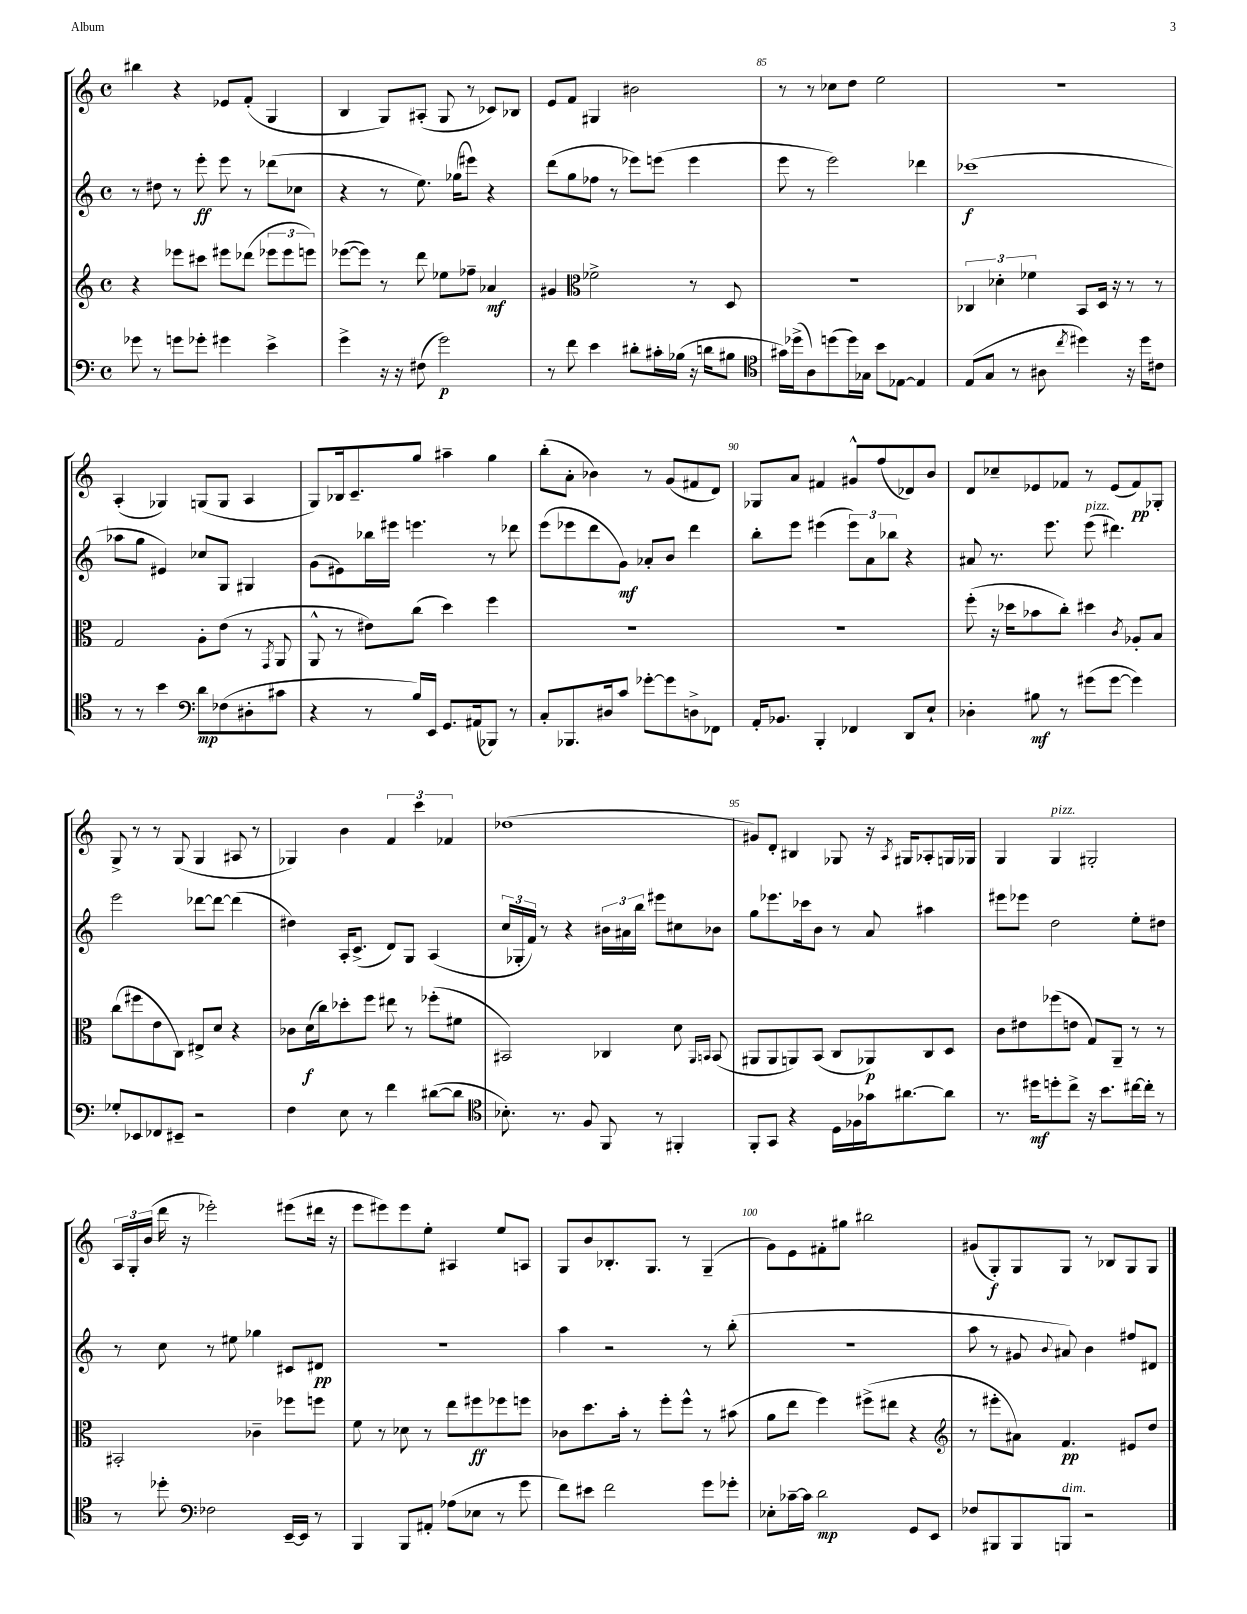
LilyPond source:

<<
\new StaffGroup <<
\new Staff = "s0" {
    \clef treble \key c \major \defaultTimeSignature \time 4/4
    \autoBeamOff bis''4 r4 ees'8[ f'8]-.( g4 |
    b4 g8[) ais8]-.( g8 r8 ces'8[) bes8] |
    e'8[ f'8] gis4 bis'2 |
    r8 r8 ces''8[ d''8] e''2 |
    r1 |
    a4-.( ges4) g8[( g8] a4 |
    g8[) bes16 c'8.-- g''8] ais''4-- g''4 |
    b''8[-.( a'8]-. bes'4) r8 g'8[( fis'8 d'8]) |
    ges8[ a'8] fis'4 gis'8[-^ f''8( des'8) b'8] |
    d'8[ ces''8-- ees'8 fes'8] r8 ees'8[( fes'8\pp) ges8]-. |
    g8-> r8 r8 g8( g4 ais8 r8 |
    ges4) b'4 \tuplet 3/2 { f'4 c'''4 fes'4 } |
    des''1( |
    gis'8[) d'8]-. bis4 ges8 r16 \acciaccatura { a8 } gis16[ aes8-. g16 ges16] |
    g4 g4^\markup { \italic "pizz." } gis2-. |
    \tuplet 3/2 { a16[ g16-. b'16]( } d'''16 r16 ees'''2-.) eis'''8[( dis'''16] r16 |
    e'''8[ eis'''8) eis'''8 e''8]-. ais4 e''8[ a8] |
    g8[ b'8 bes8.-. g8.] r8 g4--( |
    g'8[) e'8 fis'8-. gis''8] bis''2 |
    gis'8[( g8-.\f) g8 g8] r8 bes8[ g8 g8] \bar "|." |
}
\new Staff = "s1" {
    \clef treble \key c \major \defaultTimeSignature \time 4/4
    \autoBeamOff r8 dis''8 r8 e'''8-.\ff e'''8 r8 des'''8[( ces''8] |
    r4 r8 e''8.) ges''16[( eis'''8]) r4 |
    d'''8[( g''8 fes''8] r8 ees'''8[) e'''8]( e'''4 |
    e'''8 r8 e'''2) des'''4 |
    ces'''1\f( |
    aes''8[ g''8] eis'4) ces''8[ g8] gis4 |
    g'8[( eis'8) bes''16 eis'''16] e'''4. r8 des'''8 |
    e'''8[( ees'''8 d'''8 g'8]\mf) aes'8[-. b'8] d'''4 |
    b''8[-. e'''8] eis'''4( \tuplet 3/2 { eis'''8[) a'8 bes''8] } r4 |
    ais'8 r8. e'''8. e'''8^\markup { \italic "pizz." }( dis'''4.) |
    e'''2 des'''8[~ des'''8]~ des'''4( |
    dis''4) a16[-. c'8.]->( d'8[) g8] a4( |
    \tuplet 3/2 { c''16[ ges16-. f'16]) } r8 r4 \tuplet 3/2 { bis'16[ ais'16 b''16] } eis'''8[ cis''8 bes'8] |
    g''8[ ees'''8. ces'''16 b'8] r8 a'8 ais''4 |
    eis'''8[ ees'''8] d''2 e''8[-. dis''8] |
    r8 c''8 r8 eis''8 ges''4 cis'8[ dis'8]\pp |
    R1 |
    a''4 r2 r8 b''8-.( |
    R1 |
    a''8 r8 gis'8 \appoggiatura { b'8 } ais'8) b'4 fis''8[ dis'8] \bar "|." |
}
\new Staff = "s2" {
    \clef treble \key c \major \defaultTimeSignature \time 4/4
    \autoBeamOff r4 ees'''8[ cis'''8] eis'''8[ des'''8]( \tuplet 3/2 { ees'''8[ ees'''8 e'''8]) } |
    ees'''8[~( ees'''8]) r8 d'''8 ees''8[ fes''8]-- aes'4\mf |
    gis'4 \clef alto fes'2-> r8 d8 |
    R1 |
    \tuplet 3/2 { ces4 des'4-. fes'4 } b,8[ d16] r16 r8 r8 |
    g2 a8[-. e'8]( r8 \acciaccatura { g,8 } a,8 |
    a,8-^ r8 eis'8[) c''8]( d''4) f''4 |
    R1 |
    R1 |
    f''8-.( r16 des''16[ bes'8 c''8]-.) dis''4 \acciaccatura { c'8 } aes8[-. b8] |
    c''8[( fis''8 e'8 c8]) eis8[-> d'8] r4 |
    ces'8[ d'16\f( c''16) des''8-. f''8] eis''8 r8 fes''8[-.( fis'8] |
    bis,2) ces4 d'8 \grace { a,16[ b,16] } b,8( |
    ais,8[ ais,8 a,8) b,8]( c8[ aes,8\p) c8 d8] |
    c'8[ eis'8 fes''8( e'8] g8[) a,8]-- r8 r8 |
    bis,2-. ces'4-- fes''8[ f''8] |
    f'8 r8 des'8 r8 e''8[ fis''8\ff fes''8 f''8] |
    ces'8[ d''8. b'16]-. r8 f''8[-. f''8]-^ r8 bis'8( |
    a'8[ e''8] f''4) fis''8[->( eis''8] r4 |
    \clef treble r8 eis'''8[-. ais'8]) f'4.\pp eis'8[ d''8] \bar "|." |
}
\new Staff = "s3" {
    \clef bass \key c \major \defaultTimeSignature \time 4/4
    \autoBeamOff ges'8 r8 g'8[ ges'8]-. gis'4 e'4-> |
    g'4-> r16 r16 fis8( g'2\p) |
    r8 f'8 e'4 dis'8[-. cis'16-. bes16]( r16 d'16[ bis8] |
    \clef tenor gis'16[) des''16->( a8) d''8( d''16) ges16] b'8[ ees8]~ ees4 |
    e8[( g8] r8 ais8 \acciaccatura { c''8 } dis''4) r16 dis''16[ cis'8] |
    r8 r8 b'4 \clef bass d'8[\mp fes8( dis8-. cis'8] |
    r4 r8 b16[) e,16] g,8.[ ais,16( bes,,8]) r8 |
    c8[-. bes,,8. dis16 c'8] ges'8[~-. ges'8 d8-> fes,8] |
    a,16[-. bes,8.] b,,4-. fes,4 d,8[ e8]-! |
    des4-. bis8\mf r8 gis'8[( gis'8]~ gis'4) |
    ges8[-. ees,8 fes,8 eis,8]-- r2 |
    f4 e8 r8 f'4 dis'8[~( dis'8] |
    \clef tenor bes8.-.) r8. f8 f,8 r8 fis,4-. |
    f,8[-. g,8] r4 d16[ fes16 ges'16 ais'8.~ ais'8] |
    r8. dis''16[\mf d''8-. c''8]-> r16 b'8.[ cis''16~ cis''16]-. r8 |
    r8 des''8-. \clef bass fes2 e,16[~-- e,16] r8 |
    b,,4 b,,8[ ais,8]-. aes8[( ees8] r8 g'8 |
    f'8[) eis'8] f'2 g'8[ ges'8]-. |
    ees8[-. ces'16~-- ces'16] d'2\mp g,8[ e,8] |
    fes8[ bis,,8 bis,,8 b,,8]^\markup { \italic "dim." } r2 \bar "|." |
}
>>
>>
\layout { \context { \Score currentBarNumber = #82 \override BarNumber.break-visibility = ##(#f #t #t) barNumberVisibility = #(every-nth-bar-number-visible 5) } }
